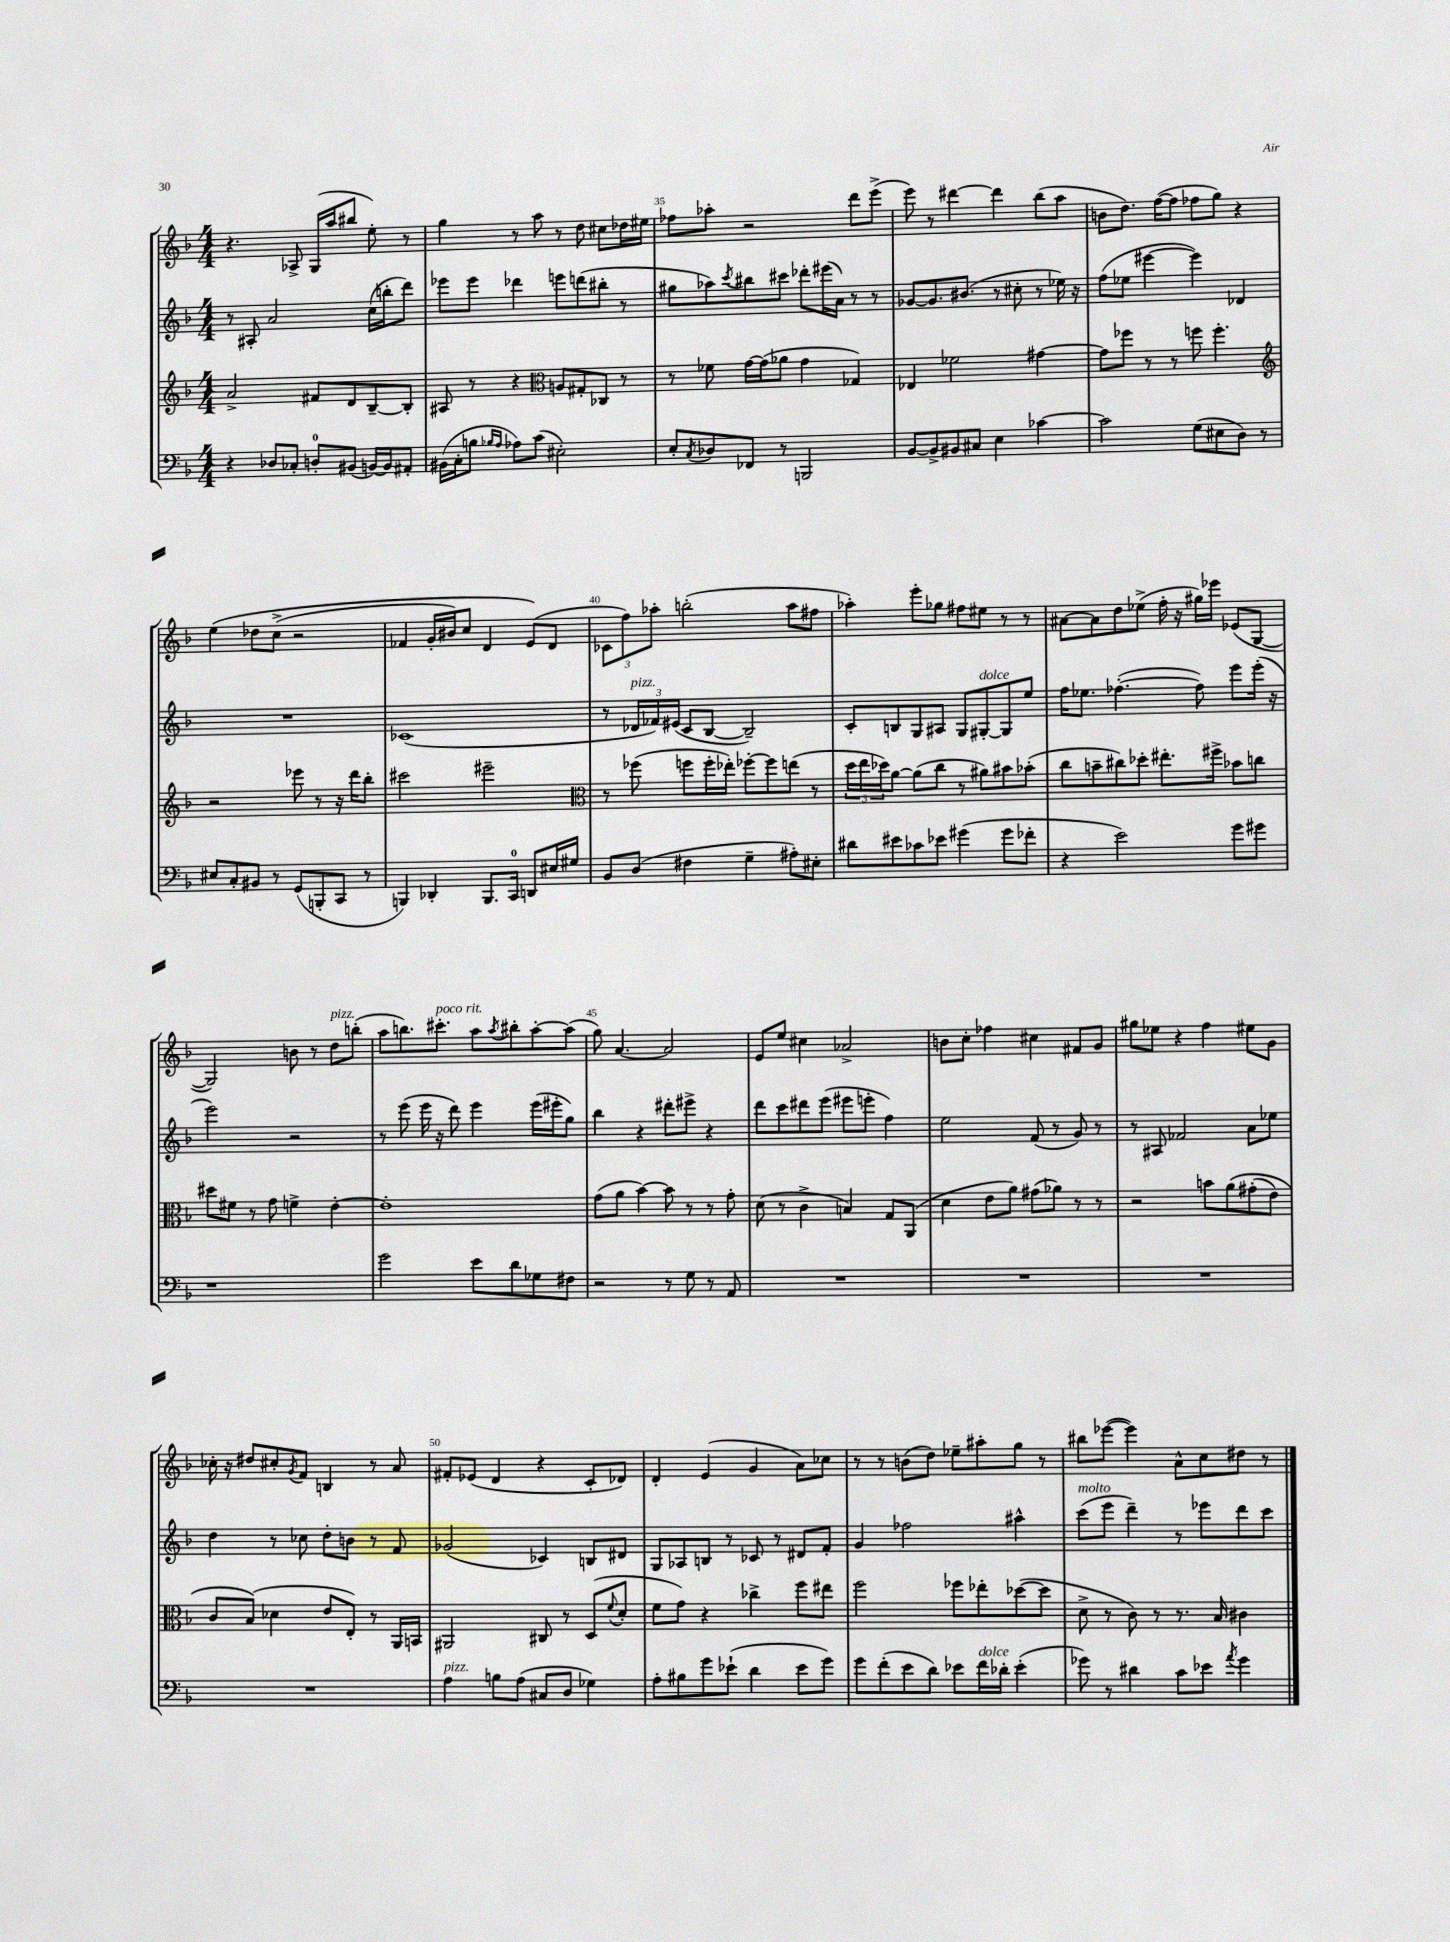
<<
\new StaffGroup <<
\new Staff = "s0" {
    \clef treble \key f \major \numericTimeSignature \time 4/4
    r4. aes8-> g16( a''16 bis''8 e''8-.) r8 |
    g''4 r8 a''8 r8 d''8 cis''8 des''16 eis''16 |
    fes''8 aes''8-. r2 d'''8 e'''8->( |
    e'''8) r8 dis'''4~ dis'''4 bes''8( a''8 |
    b'8 d''8.) f''16~( f''8 fes''8 g''8) r4 |
    e''4\( des''8 c''8->( r2 |
    fes'4 g'16-. bis'16) c''8 d'4 e'8(\) d'8 |
    \tuplet 3/2 { ces'8 f''8) aes''8-. } b''2-.( aes''8 fis''8 |
    aes''4-.) e'''8-. ges''8 fis''8 eis''8 r8 r8 |
    ais'8~ ais'8 d''8 ees''8->( f''16-. r16 gis''16) ees'''16 ees'8( g8~ |
    g2) b'8 r8 d''8^\markup { \italic "pizz." } b''8-.( |
    a''8 b''8.) cis'''8.-.^\markup { \italic "poco rit." } a''8 \acciaccatura { a''8 } bis''8-. a''8~-. a''8( |
    g''8) a'4.~ a'2 |
    e'8 e''8 cis''4 aes'2-> |
    b'8 c''8-. fes''4 cis''4 fis'8 g'8 |
    gis''8 ees''8 r4 f''4 eis''8 g'8 |
    ces''16-. r16 dis''8 cis''8-. \acciaccatura { g'8 } f'8 b4 r8 a'8 |
    fis'8-. ees'8( d'4 r4 c'8-. des'8) |
    d'4-. e'4( g'4 a'8) ces''8 |
    r8 r8 b'8( d''8) ees''8-- ais''8-. g''8 r8 |
    bis''8 ees'''8~( ees'''4) a'8-^ c''8 dis''8 r8 \bar "|." |
}
\new Staff = "s1" {
    \clef treble \key f \major \numericTimeSignature \time 4/4
    r8 ais8-. a'2 c''16( b''16-. d'''8) |
    ees'''8 ees'''8 des'''4 e'''8 d'''8( bis''8-. r8 |
    gis''8 aes''8) \acciaccatura { c'''8 } bis''8 cis'''8 des'''8-. eis'''16( a'16) r8 r8 |
    ges'8~ ges'8. bis'8.( r8 cis''8-. r8 ees''16) r16 |
    f''8( ees''8 eis'''4~ eis'''4) des'4 |
    R1 |
    ces'1( |
    r8 \tuplet 3/2 { des'16^\markup { \italic "pizz." } fes'16) eis'16( } c'8 bes8~ bes2--) |
    c'8-. b8 g8 ais8 g8 gis8~-.^\markup { \italic "dolce" } gis8 e''8 |
    f''16 ees''8. fes''4.~-.( fes''8) e'''8 e'''16-.( r16 |
    e'''2) r2 |
    r8 e'''8( e'''16 r16 d'''8) e'''4 e'''16( eis'''16-. g''8) |
    bes''4 r4 dis'''8-. eis'''8-> r4 |
    d'''8 c'''8 dis'''8 e'''8( eis'''8 e'''8-. f''4) |
    e''2 f'8( r8 g'8) r8 |
    r8 ais8 fes'2 a'8 ees''8 |
    d''4 r8 ces''8 d''8-. b'8 r8 f'8 |
    ges'2( ces'4) b8 dis'8 |
    g8 aes8 b8 r8 ces'8 r8 dis'8 f'8-. |
    g'4 fes''2 ais''4-^ |
    c'''8^\markup { \italic "molto" }( e'''8 d'''4--) r8 ees'''8 d'''8 c'''8 \bar "|." |
}
\new Staff = "s2" {
    \clef treble \key f \major \numericTimeSignature \time 4/4
    a'2-> fis'8 d'8 bes8~-- bes8-. |
    ais8 r8 r4 \clef alto a8 gis8-. ces8 r8 |
    r8 fes'8 g'16~ g'16( aes'8 g'4 ges4) |
    ees4 fes'2 gis'4~ |
    gis'8 fes''8 r8 r8 f''8 f''4.-. |
    \clef treble r2 ees'''8 r8 r16 d'''16 bes''8-. |
    cis'''2 eis'''2-- |
    \clef alto r8 fes''8( f''8 f''16-. ees''16-.) fes''8~-. fes''8 e''8( r8 |
    \tuplet 3/2 { d''16 e''16 des''16) } a'8~ a'8( c''8 r8 ais'8) bis'8 bes'8-.( |
    c''8 b'8-- cis''8) des''8-. eis''8.-. fis''16-> bes'8 c''8 |
    dis''8 fis'8 r8 g'8 f'4-> e'4~-. |
    e'1-. |
    g'8( a'8 bes'4~) bes'8 r8 r8 g'8-. |
    d'8( r8 c'4-> b4) g8 a,8( |
    d'4 e'8 a'8) gis'8( aes'8) r8 r8 |
    r2 b'8 a'8\( gis'8-.( e'8) |
    c'8 bes8(\) des'4 e'8 e8-.) r8 a,16 b,16 |
    ais,2 cis8 r8 d8( \appoggiatura { f'8 } d'8-. |
    f'8 g'8) r4 ces''4-> f''8 eis''8 |
    f''2 fes''8 ees''8-. des''8~( des''8 |
    d'8-> r8 c'8) r8 r8. bes16 cis'4 \bar "|." |
}
\new Staff = "s3" {
    \clef bass \key f \major \numericTimeSignature \time 4/4
    r4 des8 ces8-. d8-0-. bis,8( b,16~) b,16 ais,8-. |
    bis,16( c16-. b8 \grace { bes16 a16 } aes8) c'8( eis2-.) |
    e8-. \acciaccatura { c8 } des8 fes,8 r8 b,,2 |
    bes,8~ bes,8-> bis,8 cis8 e4 ces'4~ |
    ces'2 g8( eis8 d8) r8 |
    eis8 c8-. bis,8 r8 g,8( b,,8-. c,8 r8 |
    b,,4) des,4-. b,,8. c,16-0 d,8 eis16 gis16 |
    bes,8 d8( fis4 g4-- ais8-.) eis8-. |
    dis'8 eis'8 ces'8 ees'8 gis'4( gis'8 fes'8-. |
    r4 e'2) g'8 gis'8 |
    r1 |
    g'2 e'8 d'8 ges8 fis8 |
    r2 r8 g8 r8 a,8 |
    R1 |
    R1 |
    R1 |
    R1 |
    a4^\markup { \italic "pizz." } b8 a8( cis8 d8 ges4) |
    a8-. bis8 g'8 ees'8-!( d'4 ees'8 g'8) |
    g'8 f'8-.( e'8 d'8) ees'8 f'16^\markup { \italic "dolce" } des'16-. ees'4-.( |
    ges'8) r8 dis'4 c'8 ees'8 \acciaccatura { a'8 } ges'4 \bar "|." |
}
>>
>>
\layout { \context { \Score currentBarNumber = #33 \override BarNumber.break-visibility = ##(#f #t #t) barNumberVisibility = #(every-nth-bar-number-visible 5) } }
